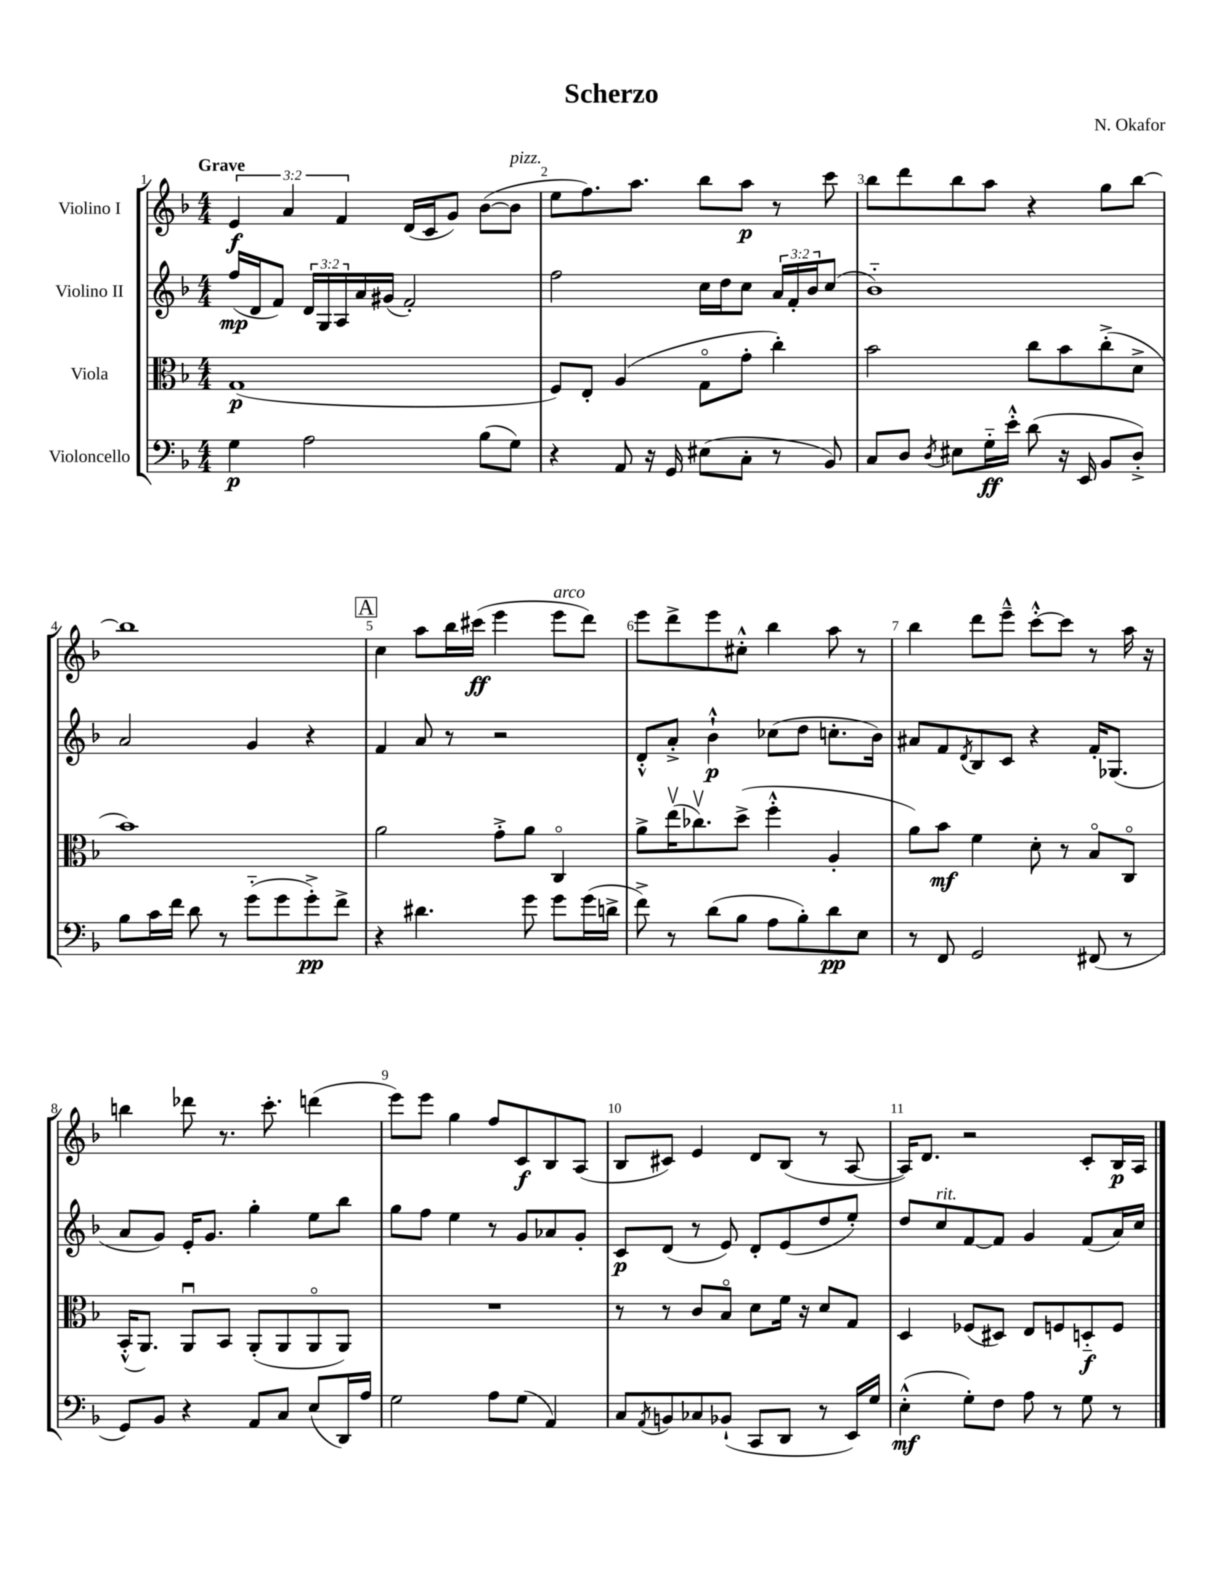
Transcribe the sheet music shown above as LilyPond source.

\header { title = "Scherzo" composer = "N. Okafor" }
<<
\new StaffGroup <<
\new Staff = "s0" \with { instrumentName = "Violino I" } {
    \clef treble \key f \major \numericTimeSignature \time 4/4 \override Staff.TupletNumber.text = #tuplet-number::calc-fraction-text \tempo "Grave"
    \tuplet 3/2 { e'4\f a'4 f'4 } d'16( c'16 g'8) bes'8~( bes'8^\markup { \italic "pizz." } |
    e''8 f''8.) a''8. bes''8 a''8\p r8 c'''8 |
    bes''8 d'''8 bes''8 a''8 r4 g''8 bes''8~ |
    bes''1 |
    \mark \markup { \box "A" } c''4 a''8 bes''16 cis'''16\ff( e'''4 e'''8^\markup { \italic "arco" } d'''8) |
    e'''8 d'''8-> e'''8 cis''8-.-^ bes''4 a''8 r8 |
    bes''4 d'''8 e'''8---^ c'''8~-.-^ c'''8 r8 a''16 r16 |
    b''4 des'''8 r8. c'''8.-. d'''4( |
    e'''8) e'''8 g''4 f''8 c'8\f bes8 a8( |
    bes8 cis'8) e'4 d'8 bes8( r8 a8~ |
    a16) d'8. r2 c'8-. bes16\p a16 \bar "|." |
}
\new Staff = "s1" \with { instrumentName = "Violino II" } {
    \clef treble \key f \major \numericTimeSignature \time 4/4 \override Staff.TupletNumber.text = #tuplet-number::calc-fraction-text
    f''16\mp( d'16 f'8) \tuplet 3/2 { d'16 g16 a16 } a'16 gis'16( f'2-.) |
    f''2 c''16 d''16 c''8 \tuplet 3/2 { a'16 f'16-. bes'16 } c''8( |
    bes'1-_) |
    a'2 g'4 r4 |
    \mark \markup { \box "A" } f'4 a'8 r8 r2 |
    d'8-.-^ a'8-.-> bes'4-!-^\p ces''8( d''8 c''8.-. bes'16) |
    ais'8 f'8 \acciaccatura { d'8 } bes8 c'8 r4 f'16-. ges8.( |
    a'8 g'8) e'16-. g'8. g''4-. e''8 bes''8 |
    g''8 f''8 e''4 r8 g'8 aes'8 g'8-. |
    c'8\p d'8( r8 e'8) d'8-. e'8( d''8 e''8-.) |
    d''8 c''8^\markup { \italic "rit." } f'8~ f'8 g'4 f'8( a'16) c''16 \bar "|." |
}
\new Staff = "s2" \with { instrumentName = "Viola" } {
    \clef alto \key f \major \numericTimeSignature \time 4/4
    g1\p( |
    f8) e8-. a4( g8\flageolet g'8-. c''4-.) |
    bes'2 c''8 bes'8 c''8-.->( d'8-> |
    bes'1) |
    \mark \markup { \box "A" } a'2 g'8-.-> a'8 c4\flageolet |
    a'8-> e''16\upbow( ces''8.\upbow) d''8->( f''4-.-^ a4-. |
    a'8) bes'8\mf f'4 d'8-. r8 bes8\flageolet c8\flageolet |
    bes,16-.-^( a,8.) a,8\downbow bes,8 a,8-.( a,8 a,8\flageolet a,8) |
    R1 |
    r8 r8 c'8 bes8\flageolet d'8 f'16 r16 d'8 g8 |
    d4 fes8( dis8) e8 f8 d8-_\f f8 \bar "|." |
}
\new Staff = "s3" \with { instrumentName = "Violoncello" } {
    \clef bass \key f \major \numericTimeSignature \time 4/4
    g4\p a2 bes8( g8) |
    r4 a,8 r16 g,16 eis8( c8-. r8 bes,8) |
    c8 d8 \acciaccatura { d8 } eis8 g16-_\ff e'16-.-^ d'8( r16 e,16 bes,8 d8-.->) |
    bes8 c'16 f'16 d'8 r8 g'8-_( g'8 g'8-.->\pp) f'8-> |
    \mark \markup { \box "A" } r4 dis'4. g'8 g'8 g'16( d'16-> |
    f'8->) r8 d'8( bes8 a8 bes8-.) d'8\pp e8 |
    r8 f,8 g,2 fis,8( r8 |
    g,8) bes,8 r4 a,8 c8 e8( d,16) a16 |
    g2 a8 g8( a,4) |
    c8 \acciaccatura { a,8 } b,8 ces8 bes,8-!( c,8 d,8 r8 e,16) g16 |
    e4-.-^\mf( g8-.) f8 a8 r8 g8 r8 \bar "|." |
}
>>
>>
\layout { \context { \Score \override BarNumber.break-visibility = ##(#f #t #t) barNumberVisibility = #all-bar-numbers-visible } }
